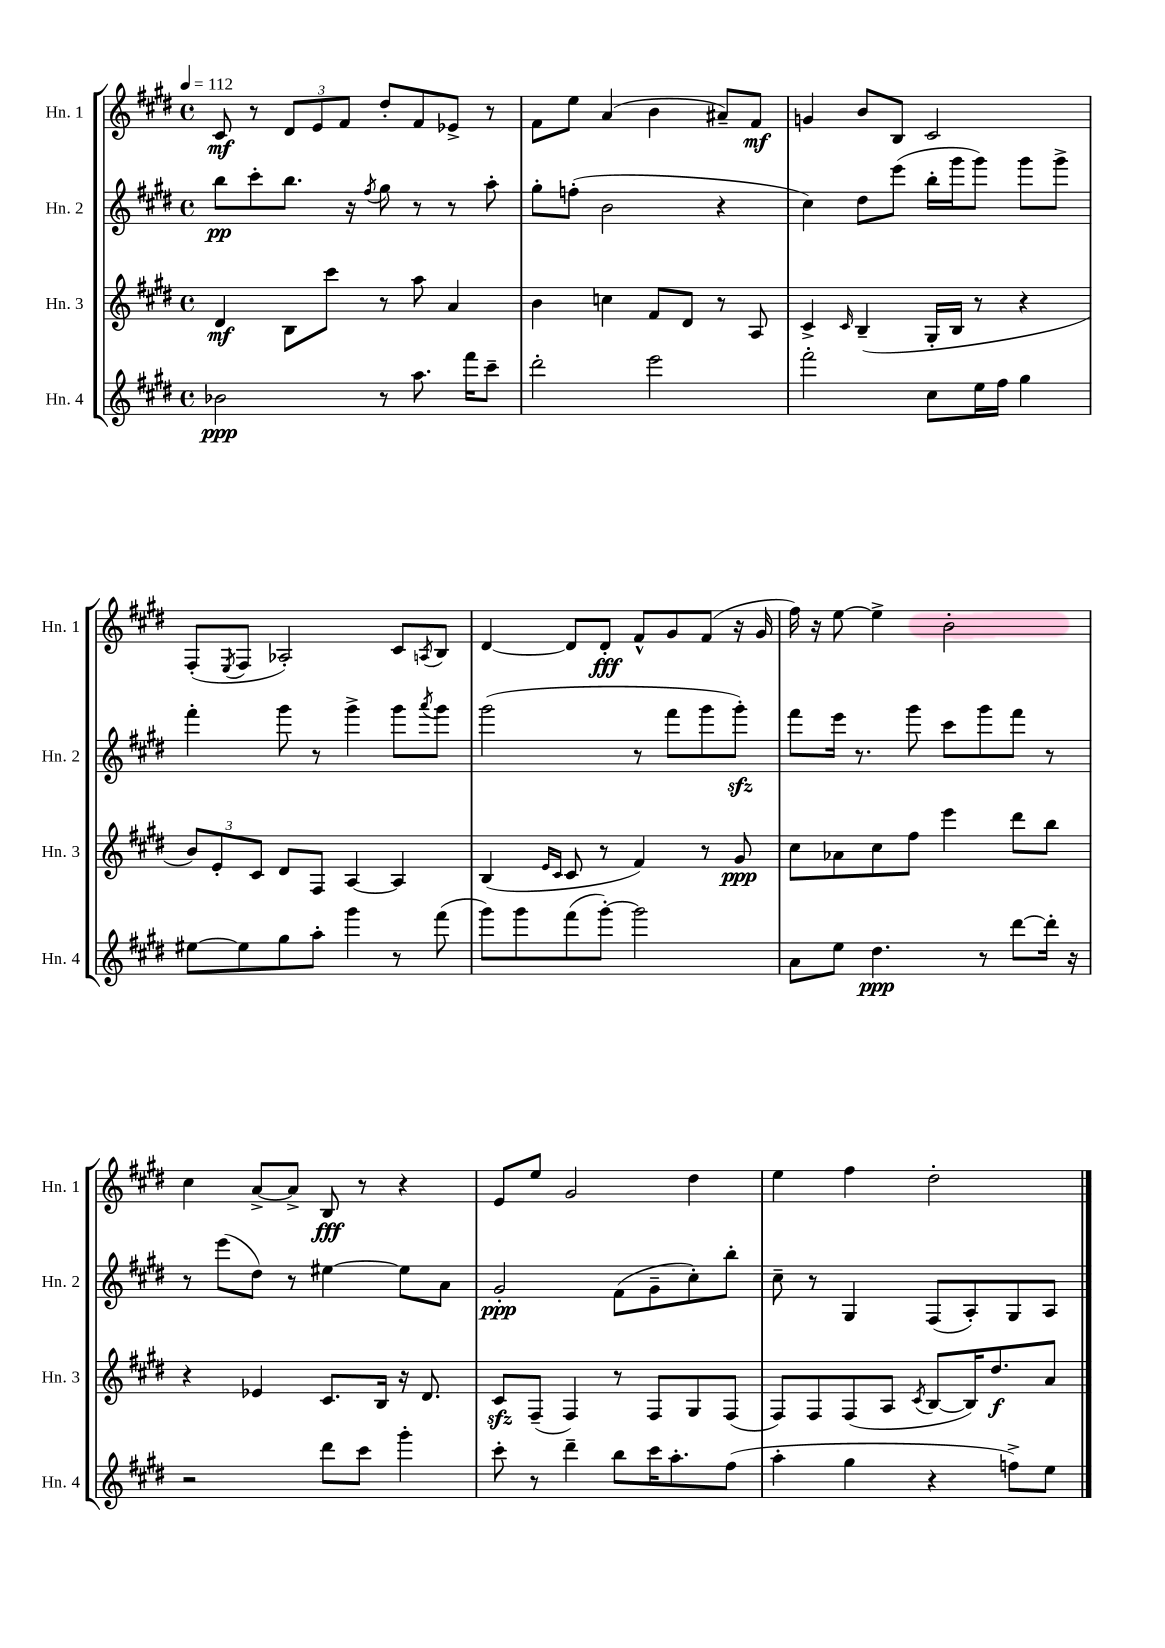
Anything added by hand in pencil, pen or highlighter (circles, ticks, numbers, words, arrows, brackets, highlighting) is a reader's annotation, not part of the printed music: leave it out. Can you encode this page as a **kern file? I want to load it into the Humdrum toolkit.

**kern	**dynam	**kern	**dynam	**kern	**dynam	**kern	**dynam
*part4	*part4	*part3	*part3	*part2	*part2	*part1	*part1
*staff4	*staff4	*staff3	*staff3	*staff2	*staff2	*staff1	*staff1
*I"Hn. 4	*	*I"Hn. 3	*	*I"Hn. 2	*	*I"Hn. 1	*
*I'Hn. 4	*	*I'Hn. 3	*	*I'Hn. 2	*	*I'Hn. 1	*
*clefG2	*	*clefG2	*	*clefG2	*	*clefG2	*
*k[f#c#g#d#]	*	*k[f#c#g#d#]	*	*k[f#c#g#d#]	*	*k[f#c#g#d#]	*
*M4/4	*	*M4/4	*	*M4/4	*	*M4/4	*
*met(c)	*	*met(c)	*	*met(c)	*	*met(c)	*
*MM112	*	*MM112	*	*MM112	*	*MM112	*
=1	=1	=1	=1	=1	=1	=1	=1
2b-X\	ppp	4d#/	mf	8bb\L	pp	8c#/	mf
.	.	.	.	8ccc#'\	.	8r	.
.	.	8B\L	.	8.bb\J	.	12d#/L	.
.	.	.	.	.	.	12e/	.
.	.	8ccc#\J	.	.	.	.	.
.	.	.	.	.	.	12f#/J	.
.	.	.	.	16r	.	.	.
.	.	.	.	8qff#/	.	.	.
8r	.	8r	.	8gg#\	.	8dd#'/L	.
8.aa\	.	8aa\	.	8r	.	8f#/	.
.	.	4a/	.	8r	.	8e-X^/J	.
16fff#\KL	.	.	.	.	.	.	.
8ccc#~\J	.	.	.	8aa'\	.	8r	.
=2	=2	=2	=2	=2	=2	=2	=2
2ddd#'\	.	4b\	.	8gg#'\L	.	8f#\L	.
.	.	.	.	(8ffn'\J	.	8ee\J	.
.	.	4ccn\	.	2b\	.	(4a/	.
2eee\	.	8f#/L	.	.	.	4b\	.
.	.	8d#/J	.	.	.	.	.
.	.	8r	.	4r	.	8a#X~/L)	.
.	.	8A/	.	.	.	8f#/J	mf
=3	=3	=3	=3	=3	=3	=3	=3
2fff#'\	.	4c#^/	.	4cc#\)	.	4gn/	.
.	.	16qqc#/	.	.	.	.	.
.	.	(4B~/	.	8dd#\L	.	8b/L	.
.	.	.	.	(8eee\J	.	8B/J	.
8cc#\L	.	16G#'/LL	.	16bb'\LL	.	2c#/	.
.	.	16B/JJ	.	16ggg#\J	.	.	.
16ee\L	.	8r	.	8ggg#\J)	.	.	.
16ff#\JJ	.	.	.	.	.	.	.
4gg#\	.	4r	.	8ggg#\L	.	.	.
.	.	.	.	8ggg#^\J	.	.	.
!!LO:LB:g=z
=4	=4	=4	=4	=4	=4	=4	=4
[8ee#X\L	.	12b/L)	.	4fff#'\	.	(8F#'/L	.
.	.	12e'/	.	.	.	.	.
.	.	.	.	.	.	8qE/	.
8ee#\]	.	.	.	.	.	8F#/J	.
.	.	12c#/J	.	.	.	.	.
8gg#\	.	8d#/L	.	8ggg#\	.	2A-X'/)	.
8aa'\J	.	8F#/J	.	8r	.	.	.
4ggg#\	.	[4A/	.	4ggg#^\	.	.	.
8r	.	4A/]	.	8ggg#\L	.	8c#/L	.
.	.	.	.	8qaaa/	.	8qAn/	.
(8fff#\	.	.	.	8ggg#\J	.	8B/J	.
=5	=5	=5	=5	=5	=5	=5	=5
8ggg#\L)	.	(4B/	.	(2ggg#\	.	[4d#/	.
8ggg#\	.	.	.	.	.	.	.
.	.	16qqe/LL	.	.	.	.	.
.	.	16qqc#/JJ	.	.	.	.	.
(8fff#\	.	8c#/	.	.	.	8d#/L]	.
[8ggg#'\J)	.	8r	.	.	.	8d#'/J	fff
2ggg#\]	.	4f#/)	.	8r	.	8f#^^/L	.
.	.	.	.	8fff#\L	.	8g#/	.
.	.	8r	.	8ggg#\	.	(8f#/J	.
.	.	8g#/	ppp	8ggg#zz'\J)	.	16r	.
.	.	.	.	.	.	16g#/	.
=6	=6	=6	=6	=6	=6	=6	=6
8a\L	.	8cc#\L	.	8fff#\L	.	16ff#\)	.
.	.	.	.	.	.	16r	.
8ee\J	.	8a-X\	.	16eee\Jk	.	[8ee\	.
.	.	.	.	8.r	.	.	.
4.dd#\	ppp	8cc#\	.	.	.	4ee^\]	.
.	.	8ff#\J	.	8ggg#\	.	.	.
.	.	4eee\	.	8ccc#\L	.	2b'\	.
8r	.	.	.	8ggg#\	.	.	.
[8ddd#\L	.	8ddd#\L	.	8fff#\J	.	.	.
16ddd#'\Jk]	.	8bb\J	.	8r	.	.	.
16r	.	.	.	.	.	.	.
!!LO:LB:g=z
=7	=7	=7	=7	=7	=7	=7	=7
2r	.	4r	.	8r	.	4cc#\	.
.	.	.	.	(8eee\L	.	.	.
.	.	4e-X/	.	8dd#\J)	.	[8a^/L	.
.	.	.	.	8r	.	8a^/J]	.
8ddd#\L	.	8.c#/L	.	[4ee#X\	.	8B/	fff
8ccc#\J	.	.	.	.	.	8r	.
.	.	16B/Jk	.	.	.	.	.
4ggg#'\	.	16r	.	8ee#\L]	.	4r	.
.	.	8.d#/	.	.	.	.	.
.	.	.	.	8a\J	.	.	.
=8	=8	=8	=8	=8	=8	=8	=8
8ccc#'\	.	8c#zz/L	.	2g#'/	ppp	8e/L	.
8r	.	(8F#~/J	.	.	.	8ee/J	.
4ddd#~\	.	4F#/)	.	.	.	2g#/	.
8bb\L	.	8r	.	(8f#\L	.	.	.
16ccc#\K	.	8F#/L	.	8g#~\	.	.	.
8.aa'\	.	.	.	.	.	.	.
.	.	8G#/	.	8cc#'\)	.	4dd#\	.
(8ff#\J	.	(8F#/J	.	8bb'\J	.	.	.
=9	=9	=9	=9	=9	=9	=9	=9
4aa'\	.	8F#/L)	.	8cc#~\	.	4ee\	.
.	.	8F#/	.	8r	.	.	.
4gg#\	.	(8F#/	.	4G#/	.	4ff#\	.
.	.	8A/J	.	.	.	.	.
.	.	8qc#/	.	.	.	.	.
4r	.	[8B/L	.	(8F#/L	.	2dd#'\	.
.	.	16B/K])	.	8A'/)	.	.	.
.	.	8.dd#/	f	.	.	.	.
8ffn^\L)	.	.	.	8G#/	.	.	.
8ee\J	.	8a/J	.	8A/J	.	.	.
==	==	==	==	==	==	==	==
*-	*-	*-	*-	*-	*-	*-	*-
